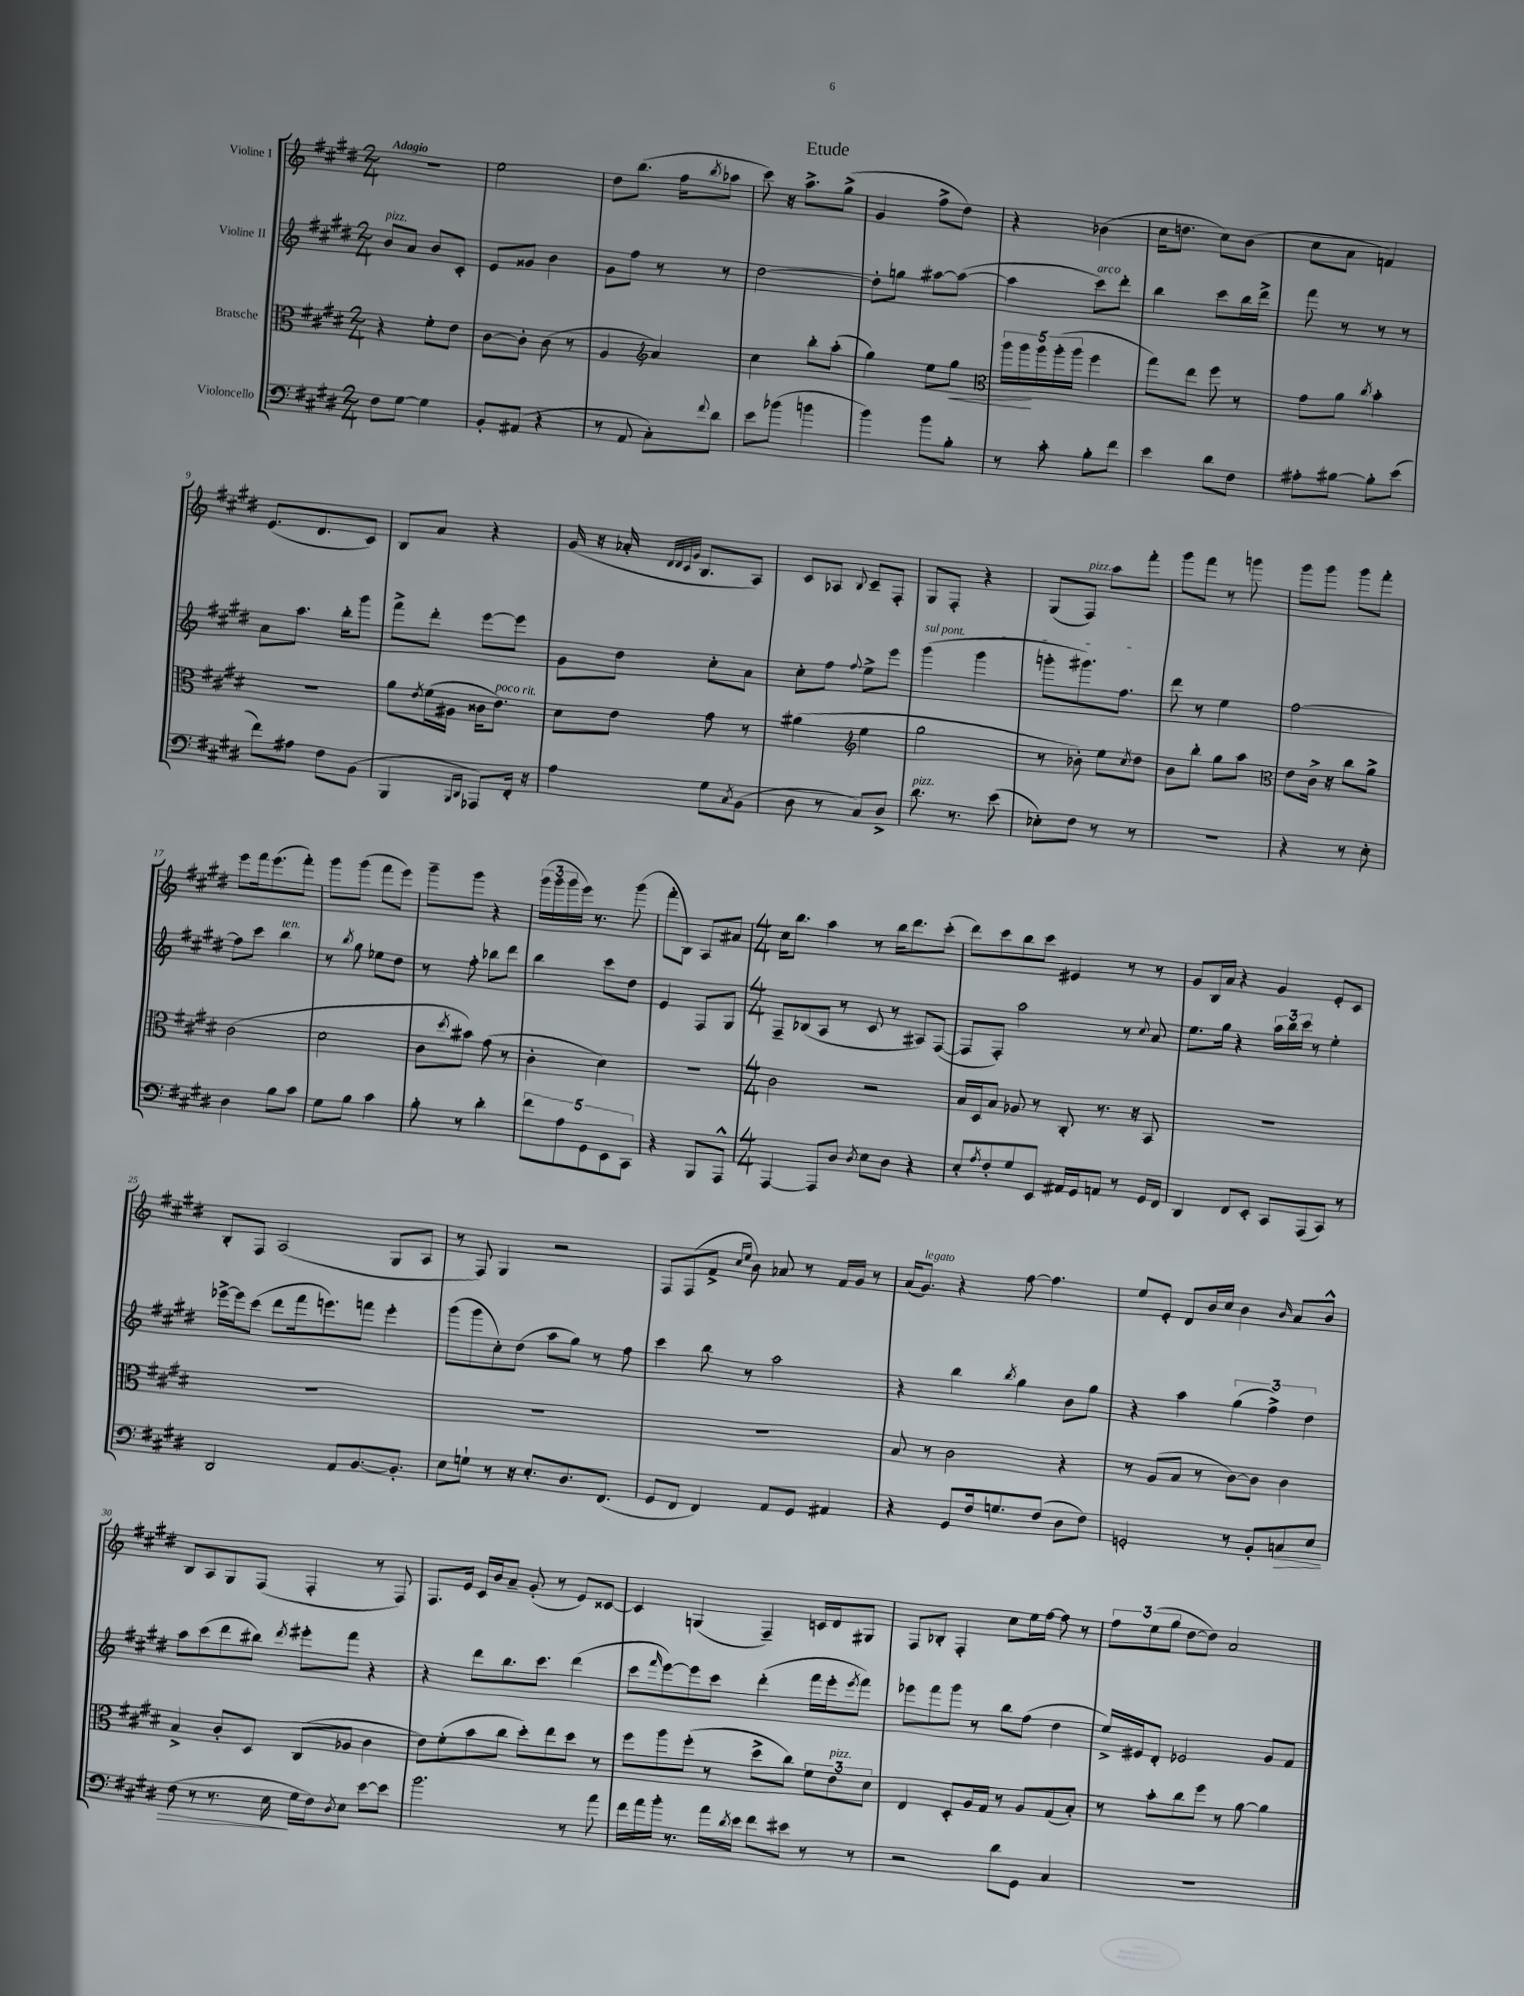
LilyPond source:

\header { title = "Etude" }
<<
\new StaffGroup <<
\new Staff = "s0" \with { instrumentName = "Violine I" } {
    \clef treble \key e \major \numericTimeSignature \time 2/4 \tempo "Adagio"
    R2 |
    e''2 |
    dis''8 b''8.( fis''16 \acciaccatura { b''8 } aes''8 |
    cis'''8) r16 a''8.-> gis''8->( |
    gis'4 fis''8-> dis''8) |
    r4 bes'4( |
    cis''16 d''8. cis''8) b'8( |
    cis''8 a'8 f'4) |
    e'8.( dis'8. cis'8) |
    b8 a'8 r4 |
    gis'16( r16 aes'16-. \grace { dis'32 dis'32 cis'32 gis'32 } b8. a8) |
    cis'8 aes8 \appoggiatura { b8 } cis'8-- fis8-. |
    gis8 fis8-. r4 |
    gis8( fis8^\markup { \italic "pizz." }) a''8 fis'''8-. |
    gis'''8 fis'''8 r8 g'''8 |
    gis'''8 gis'''8 gis'''8 fis'''8-. |
    e'''8 fis'''16 e'''8.( fis'''8-.) |
    gis'''8 gis'''8( fis'''8 e'''8) |
    gis'''8-- gis'''8 r4 |
    \tuplet 3/2 { gis'''16( gis'''16 gis'''16 } e'''16) r8. gis'''8( |
    fis'''8-. b8) a8 ais'8 |
    \numericTimeSignature \time 4/4 cis''16 b''8. a''4 r8 b''16 dis'''8. cis'''8-.( |
    dis'''8) cis'''8 b''8 cis'''8 eis'4 r8 r8 |
    gis'8 b16 a'16 r4 gis'4 e'8-. cis'8 |
    b8-. fis8 a2( gis8 a8 |
    r8 fis8) gis4 r2 |
    fis8 fis8( fis'8-> \grace { cis''16 e''16 } b'8) aes'8 r8 fis'16 gis'16 r8 |
    a'16( gis'8.^\markup { \italic "legato" }) r4 fis''8~ fis''4. |
    e''8 e'8-. dis'8 b'16 cis''16 b'4 \grace { b'16 } a'8 b'8-^ |
    b8 a8 gis8 fis8( fis4-. r8 fis8) |
    fis8. e'16 cis'16 b'16 a'8-- gis'8-.( r8 e'8) cisis'8~ |
    cisis'4 g4( fis4--) c'16 dis'16 gis8 |
    fis8 bes8-. fis4-. cis''8 e''16 fis''16~ fis''8 r8 |
    \tuplet 3/2 { fis''8 e''8( gis''8 } dis''8~ dis''8) a'2 \bar "|." |
}
\new Staff = "s1" \with { instrumentName = "Violine II" } {
    \clef treble \key e \major \numericTimeSignature \time 2/4
    b'8^\markup { \italic "pizz." } a'8 b'8 cis'8-. |
    e'8 gisis'8 b'4 |
    gis'8 fis''8 r8 r8 |
    dis''2~ |
    dis''8-. g''8 ais''8~ ais''8~( |
    ais''4 cis'''8^\markup { \italic "arco" }) dis'''8-. |
    b''4 cis'''8 b''16 dis'''16-> |
    fis'''8 r8 r8 r8 |
    a'8 a''8. b''16-. gis'''8 |
    fis'''8-> dis'''8-. e'''8~ e'''8 |
    gis'8 dis''8 cis''8-. a'8 |
    cis''8-. fis''8 \appoggiatura { fis''8 } e''8-> e'''8 |
    \once \override TextSpanner.bound-details.left.text = \markup { \italic "sul pont." } gis'''4\startTextSpan( gis'''4 |
    g'''8-. gis'''8.) fis''8.\stopTextSpan |
    dis'''8 r8 e''4 |
    fis''2~ |
    fis''8 cis'''8 b''4^\markup { \italic "ten." } |
    r8 \acciaccatura { b''8 } gis''8 ees''8 dis''8 |
    r8 fis''8-. bes''8 dis'''8 |
    b''4 cis'''8 dis''8 |
    e'4 fis8 gis8 |
    \numericTimeSignature \time 4/4 fis8-- bes8( a8 r8 cis'8 r8 ais8) fis8~( |
    fis8 fis8-.) a''2 r8 \appoggiatura { cis''8 } a'8 |
    e''8. gis''16 r4 \tuplet 3/2 { a''16 b''16 cis'''16 } r8 e''4-. |
    ees'''16~-> ees'''16 cis'''8( dis'''8 fis'''16 e'''8.) f'''8 e'''4-. |
    gis'''8( gis'''8 cis''8-.) dis''8( a''8 gis''8) r8 fis''8 |
    cis'''4 b''8 r8 a''2 |
    r4 b''4 \acciaccatura { b''8 } gis''4 b'8 gis''8 |
    r4 a''4 \tuplet 3/2 { gis''4( fis''4->) dis''4 } |
    a''8 cis'''8( dis'''8 bis''8) \acciaccatura { dis'''8 } eis'''8-. fis'''8 r4 |
    r4 dis'''8 b''8. cis'''8. dis'''4( |
    cis'''8 \grace { fis'''16 } e'''8~) e'''8 cis'''8 dis'''4-.( fis'''16 e'''16-. \acciaccatura { e'''8 } fis'''8) |
    ees'''8 fis'''8 gis'''8 r8 b''8 fis''8( dis''4 |
    e''16->) eis'16 dis'8-. ees'2 gis'8 fis'8 \bar "|." |
}
\new Staff = "s2" \with { instrumentName = "Bratsche" } {
    \clef alto \key e \major \numericTimeSignature \time 2/4
    r4 fis'8-. e'8 |
    cis'8~ cis'8-. cis'8( r8 |
    a4 \clef treble a'4) |
    cis''4 b''8-. a''8-.( |
    gis''4) e''8 gis''8\< |
    \clef alto \tuplet 5/4 { a''16 a''16\! a''16 a''16-.( a''16 } fis''4 |
    gis''8) e''8 fis''8 r8 |
    gis'8 a'8 \acciaccatura { cis''8 } b'4-. |
    r2 |
    a'8 \acciaccatura { e'8 } fis'16( ais16 cisis'16 e'8.^\markup { \italic "poco rit." }) |
    dis'8 e'8 gis'8 r8 |
    ais'4( \clef treble e''4 |
    gis''2 |
    r8 bes'8-.) e''8 \acciaccatura { cis''8 } dis''8 |
    b'8 b''8-. gis''8 a''8 |
    \clef alto e'8 cis'16-> r16 cis''8 a'8-> |
    cis'2( |
    dis'2 |
    cis'8 \acciaccatura { dis''8 } bis'8) gis'8( r8 |
    cis'4-. dis'4) |
    r2 |
    \numericTimeSignature \time 4/4 cis'2 r2 |
    b16 dis16 b8 aes8 r8 cis8-. r8. r16 b,8 |
    R1 |
    R1 |
    R1 |
    R1 |
    b8 r8 cis'2 r4 |
    r8 a8( b8 r8 cis'8~) cis'8 cis'4 |
    b4-> cis'8-. dis8 cis8( aes8 cis'4 |
    e'8) fis'8-.( b'8 cis''8 dis''8-.) e''8 dis''8 r8 |
    fis''8 a''8 fis''8-.( r8 dis''8-> cis''8) \tuplet 3/2 { fis'8 e'8^\markup { \italic "pizz." } dis'8 } |
    e4 dis8-. a16 gis16 r8 a8 gis8( b8-.) |
    r8 b'8-. cis''8 fis''8 r8 a'8~ a'4 \bar "|." |
}
\new Staff = "s3" \with { instrumentName = "Violoncello" } {
    \clef bass \key e \major \numericTimeSignature \time 2/4
    fis8 gis8~ gis4 |
    b,8-. ais,8( r4 |
    r8 a,8 cis8-.) \appoggiatura { fis'8 } dis'8 |
    e'8 bes'8( b'4 |
    b'4) b'8 b8-. |
    r8 cis'8-. b8-. fis'8 |
    e'4 dis'8 fis8 |
    ais8-. bis8~ bis8-. e'8( |
    fis'8) ais8 fis8 b,8( |
    b,,4 \grace { b,,16 dis,16 } aes,,8) fis,16-. r16 |
    a4 gis8 \acciaccatura { cis8 } b,8( |
    dis8 r8 cis8) dis8-> |
    dis'8.^\markup { \italic "pizz." } r8. e'8( |
    ees8-.) fis8 r8 r8 |
    R2 |
    r4 r8 e8-. |
    dis4 b8 cis'8 |
    gis8 b8 cis'4 |
    b8-. r8 dis'4-. |
    \tuplet 5/4 { fis'8 a8 gis,8 e,8 cis,8 } |
    r4 b,,8 a,,8-^ |
    \numericTimeSignature \time 4/4 a,,4~ a,,8 dis8 \acciaccatura { dis8 } e8 dis8 r4 |
    e8-. \acciaccatura { a8 } fis8-. gis8 e,8 ais,16 gis,16 a,8 r8 gis,16 fis,16 |
    dis,4 fis,8 e,8-. cis,8 a,,8( cis,8) r8 |
    dis,2 a,8 b,8.~ b,8.-. |
    e8 g8-! r8 r16 e8.-. dis8. fis,8.( |
    gis,8 fis,8 fis,4) a,8 gis,8 ais,4 |
    r4 gis,8 fis16 g8. fis8( dis8 fis8) |
    g,2-. r8 b,8-. c8\> e8 |
    fis8( r8 r8. e16\! gis16 fis16) \acciaccatura { dis8 } e8 e'8~ e'8 |
    b'2. r8 a'8 |
    fis'16 a'16 b'16-. r8. a'16 \acciaccatura { dis'8 } e'16 fis'8 eis'8 r8 r8 |
    r2 dis'8 gis,8 cis4 |
    R1 \bar "|." |
}
>>
>>
